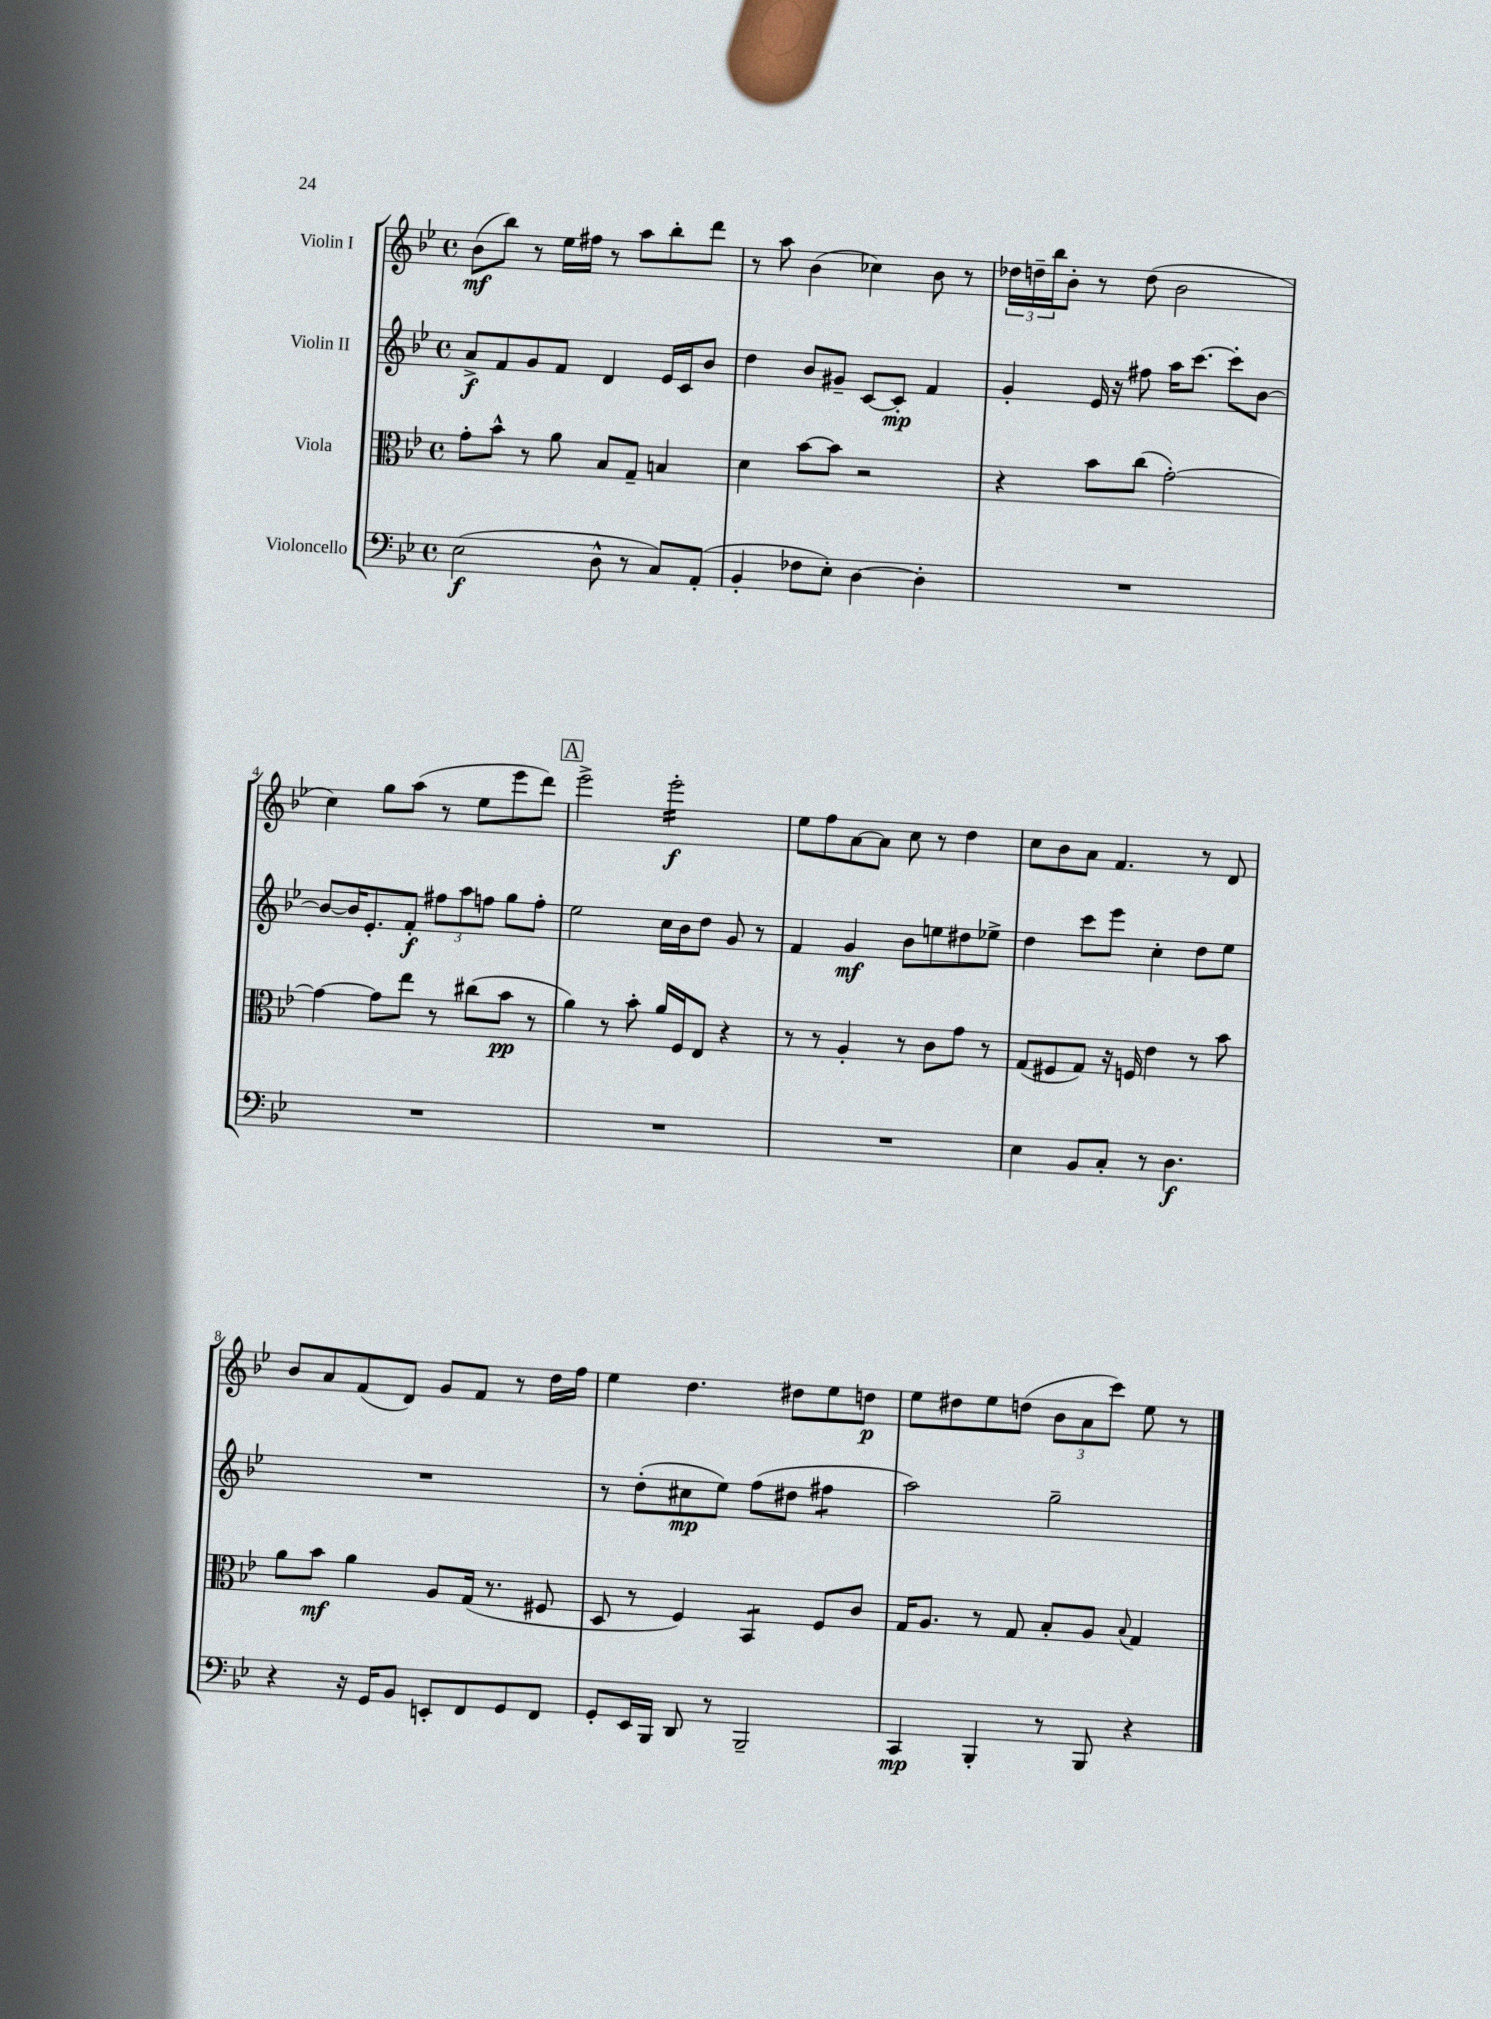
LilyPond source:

<<
\new StaffGroup <<
\new Staff = "s0" \with { instrumentName = "Violin I" } {
    \clef treble \key bes \major \defaultTimeSignature \time 4/4
    bes'8\mf( bes''8) r8 ees''16 fis''16 r8 a''8 bes''8-. d'''8 |
    r8 a''8 bes'4( ces''4) bes'8 r8 |
    \tuplet 3/2 { des''16 d''16-- bes''16 } bes'8-. r8 d''8( bes'2 |
    c''4) g''8 a''8( r8 ees''8 ees'''8 d'''8) |
    \mark \markup { \box "A" } ees'''2-> ees'''2:16-.\f |
    ees''8 f''8 a'8~ a'8 c''8 r8 d''4 |
    c''8 bes'8 a'8 f'4. r8 d'8 |
    bes'8 a'8 f'8( d'8) g'8 f'8 r8 d''16 f''16 |
    ees''4 d''4. dis''8 ees''8 d''8\p |
    ees''8 dis''8 ees''8 d''8( \tuplet 3/2 { bes'8 a'8 c'''8) } ees''8 r8 \bar "|." |
}
\new Staff = "s1" \with { instrumentName = "Violin II" } {
    \clef treble \key bes \major \defaultTimeSignature \time 4/4
    a'8->\f f'8 g'8 f'8 d'4 ees'16 c'16 bes'8 |
    d''4 bes'8 gis'8-- c'8~ c'8-.\mp f'4 |
    g'4-. ees'16 r16 fis''8 a''16 c'''8.~ c'''8-. bes'8~ |
    bes'8~ bes'16 ees'8.-. f'8-.\f \tuplet 3/2 { fis''8 a''8 f''8 } g''8 f''8-. |
    \mark \markup { \box "A" } ees''2 c''16 bes'16 d''8 g'8 r8 |
    f'4 g'4\mf bes'8 e''8 dis''8 ees''8-> |
    d''4 c'''8 ees'''8 c''4-. d''8 ees''8 |
    R1 |
    r8 d''8-.( cis''8\mp ees''8) f''8( dis''8 fis''4:8 |
    a''2) g''2-- \bar "|." |
}
\new Staff = "s2" \with { instrumentName = "Viola" } {
    \clef alto \key bes \major \defaultTimeSignature \time 4/4
    g'8-. bes'8-^ r8 a'8 bes8 g8-- b4 |
    d'4 bes'8~ bes'8 r2 |
    r4 bes'8 c''8( g'2~-.) |
    g'4~ g'8 ees''8 r8 cis''8( bes'8\pp r8 |
    \mark \markup { \box "A" } a'4) r8 bes'8-. a'16 f16 ees8 r4 |
    r8 r8 a4-. r8 c'8 g'8 r8 |
    g8( fis8 g8) r16 f16 ees'4 r8 bes'8 |
    a'8 bes'8\mf a'4 a8 g16( r8. fis8 |
    d8 r8 f4) bes,4:8 f8 c'8 |
    g16 a8. r8 g8 bes8-. a8 \appoggiatura { bes8 } g4 \bar "|." |
}
\new Staff = "s3" \with { instrumentName = "Violoncello" } {
    \clef bass \key bes \major \defaultTimeSignature \time 4/4
    ees2\f( d8-^ r8 c8) a,8-.( |
    bes,4-. fes8 ees8-.) d4~ d4-. |
    R1 |
    R1 |
    \mark \markup { \box "A" } R1 |
    R1 |
    ees4 bes,8 c8-. r8 d4.\f |
    r4 r16 g,16 bes,8 e,8-. f,8 g,8 f,8 |
    g,8-. ees,16 bes,,16 d,8 r8 bes,,2-- |
    c,4\mp bes,,4-. r8 bes,,8 r4 \bar "|." |
}
>>
>>
